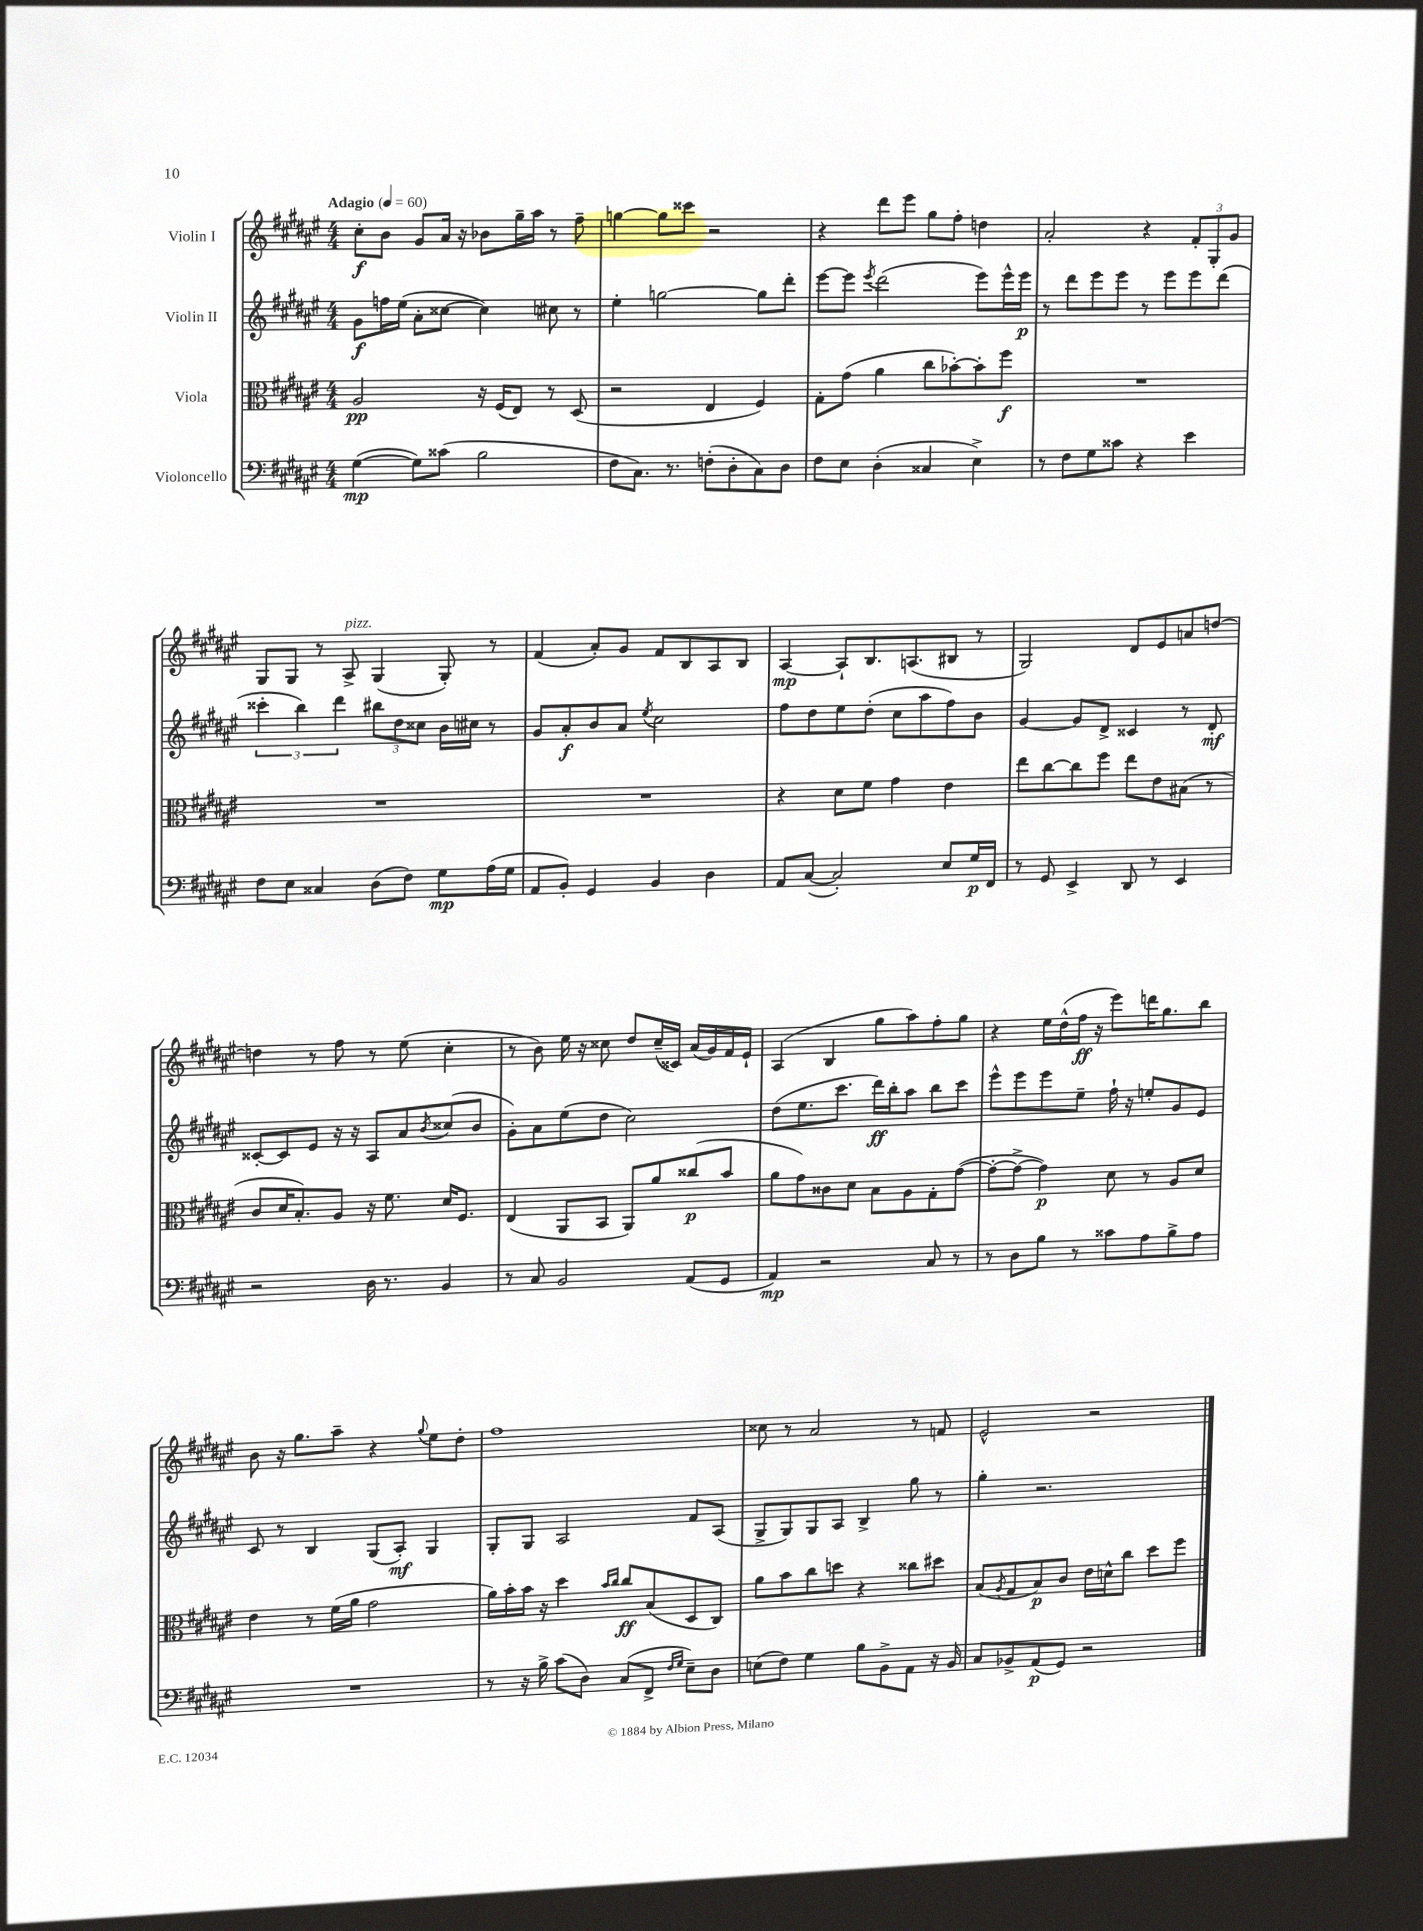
<<
\new StaffGroup <<
\new Staff = "s0" \with { instrumentName = "Violin I" } {
    \clef treble \key fis \major \numericTimeSignature \time 4/4 \tempo "Adagio" 4 = 60
    cis''8-.\f b'8 gis'8 ais'16 r16 bes'8 gis''16-- ais''16 r8 fis''8-- |
    g''4~ g''8 cisis'''8 r2 |
    r4 dis'''8 eis'''8 gis''8 fis''8-. d''4 |
    ais'2-. r4 \tuplet 3/2 { fis'8-. gis8-. gis'8 } |
    gis8 gis8 r8 ais8->^\markup { \italic "pizz." } gis4( gis8-.) r8 |
    fis'4( ais'8-.) gis'8 fis'8 b8 ais8 b8 |
    ais4~\mp ais8-! b8. a8.( bis8 r8 |
    gis2) dis'8 eis'8 a'8 d''8~ |
    d''4 r8 fis''8 r8 eis''8( cis''4-. |
    r8 b'8) eis''16 r16 cisis''8 dis''8 cisis''16--( cisis'16) ais'16( gis'16) fis'16 eis'16-! |
    ais4( b4 gis''8 ais''8) fis''8-. gis''8 |
    r4 eis''16 dis''16-^( fis''16\ff r16 eis'''8) d'''16 gis''8. b''8 |
    b'8 r16 gis''8. ais''8-- r4 \appoggiatura { gis''8 } eis''8 dis''8-. |
    fis''1 |
    cisis''8 r8 ais'2 r8 f'8 |
    eis'2-^ r2 \bar "|." |
}
\new Staff = "s1" \with { instrumentName = "Violin II" } {
    \clef treble \key fis \major \numericTimeSignature \time 4/4
    gis'8\f f''16 eis''16( ais'8-. cisis''8~ cisis''4) cis''8 r8 |
    eis''4-. g''2~ g''8 dis'''8-. |
    eis'''8~ eis'''8 \acciaccatura { eis'''8 } dis'''2( eis'''8) eis'''16-^ eis'''16\p |
    r8 dis'''8 eis'''8 eis'''8 r8 eis'''8 eis'''8 dis'''8( |
    \tuplet 3/2 { cisis'''4-. b''4) dis'''4 } \tuplet 3/2 { bis''8 dis''8 cisis''8 } b'16 cis''16 r8 |
    gis'8 ais'8-.\f b'8 ais'8 \acciaccatura { eis''8 } cis''2 |
    fis''8 dis''8 eis''8 dis''8-.( cis''8 ais''8 fis''8) b'8 |
    gis'4~ gis'8 dis'8-> cisis'4 r8 dis'8-.\mf |
    cisis'8~-. cisis'8 eis'8 r16 r16 ais8 ais'8 \acciaccatura { b'8 } cisis''8( b'8 |
    gis'8-.) ais'8 eis''8( dis''8 cis''2) |
    dis''8( eis''8. cis'''8. dis'''16\ff) b''16-. ais''8 b''8 cis'''8 |
    eis'''8-^ eis'''8 eis'''8 eis''8-- fis''16-! r16 e''8-. gis'8 eis'8 |
    cis'8 r8 b4 gis8( ais8-.\mf) gis4 |
    gis8-. gis8 ais2 fis'8 ais8( |
    gis8-> gis8) gis8 ais8 b4-> gis''8 r8 |
    gis''4-. r2. \bar "|." |
}
\new Staff = "s2" \with { instrumentName = "Viola" } {
    \clef alto \key fis \major \numericTimeSignature \time 4/4
    ais2\pp r16 fis16( eis8) r8 dis8( |
    r2 eis4 fis4) |
    gis8-. gis'8( ais'4 cis''8 bes'8~-.) bes'8-. fis''8\f |
    R1 |
    R1 |
    R1 |
    r4 dis'8 fis'8 gis'4 eis'4 |
    eis''8 cis''8~ cis''8 fis''8 eis''8 eis'8 bis8( r8 |
    cis'8 dis'16 b8.-.) ais8 r16 fis'8. dis'16 fis8. |
    eis4( ais,8 b,8 ais,8) ais'8 cisis''8\p( b'8 |
    ais'8 gis'8) cisis'8 dis'8 b8 ais8 gis8-. gis'8~( |
    gis'8~-. gis'8~-> gis'4\p) dis'8 r8 ais8 dis'8 |
    eis'4 r8 fis'16( ais'16 gis'2 |
    ais'16) b'16-. b'16 r16 dis''4 \grace { b'16 cis''16 } cis''8\ff b8( dis8 cis8) |
    ais'8 b'8 cis''8 d''8 r4 cisis''8 dis''8 |
    b8( \acciaccatura { ais8 } gis8 b8\p) cis'8 eis'16 d'16-^ cis''8 dis''8 fis''8 \bar "|." |
}
\new Staff = "s3" \with { instrumentName = "Violoncello" } {
    \clef bass \key fis \major \numericTimeSignature \time 4/4
    gis4~\mp( gis8) cisis'8( b2 |
    fis8 cis8.) r8. f8-.( dis8-. cis8) dis8 |
    fis8 eis8 dis4-.( cisis4 eis4->) |
    r8 fis8 gis8 cisis'8 r4 eis'4 |
    fis8 eis8 cisis4 dis8( fis8) gis8\mp ais16( gis16 |
    ais,8 b,8-.) gis,4 b,4 dis4 |
    ais,8 cis8~( cis2-.) eis8 gis16\p fis,16 |
    r8 gis,8 eis,4-> dis,8 r8 eis,4 |
    r2 dis16 r8. b,4 |
    r8 cis8 b,2 ais,8( gis,8 |
    ais,4\mp) r2 cis8 r8 |
    r8 dis8 b8 r8 cisis'8 ais8 b8-> ais8 |
    R1 |
    r8 r16 b16-> cis'8( dis8) cis8( fis,8-> \grace { fis16 gis16 } eis8--) dis8 |
    e8( fis8) gis4 b8 b,8-> ais,8 r16 b,16 |
    cis8 bes,8-> ais,8\p( gis,8) r2 \bar "|." |
}
>>
>>
\layout { \context { \Score \remove "Bar_number_engraver" } }
